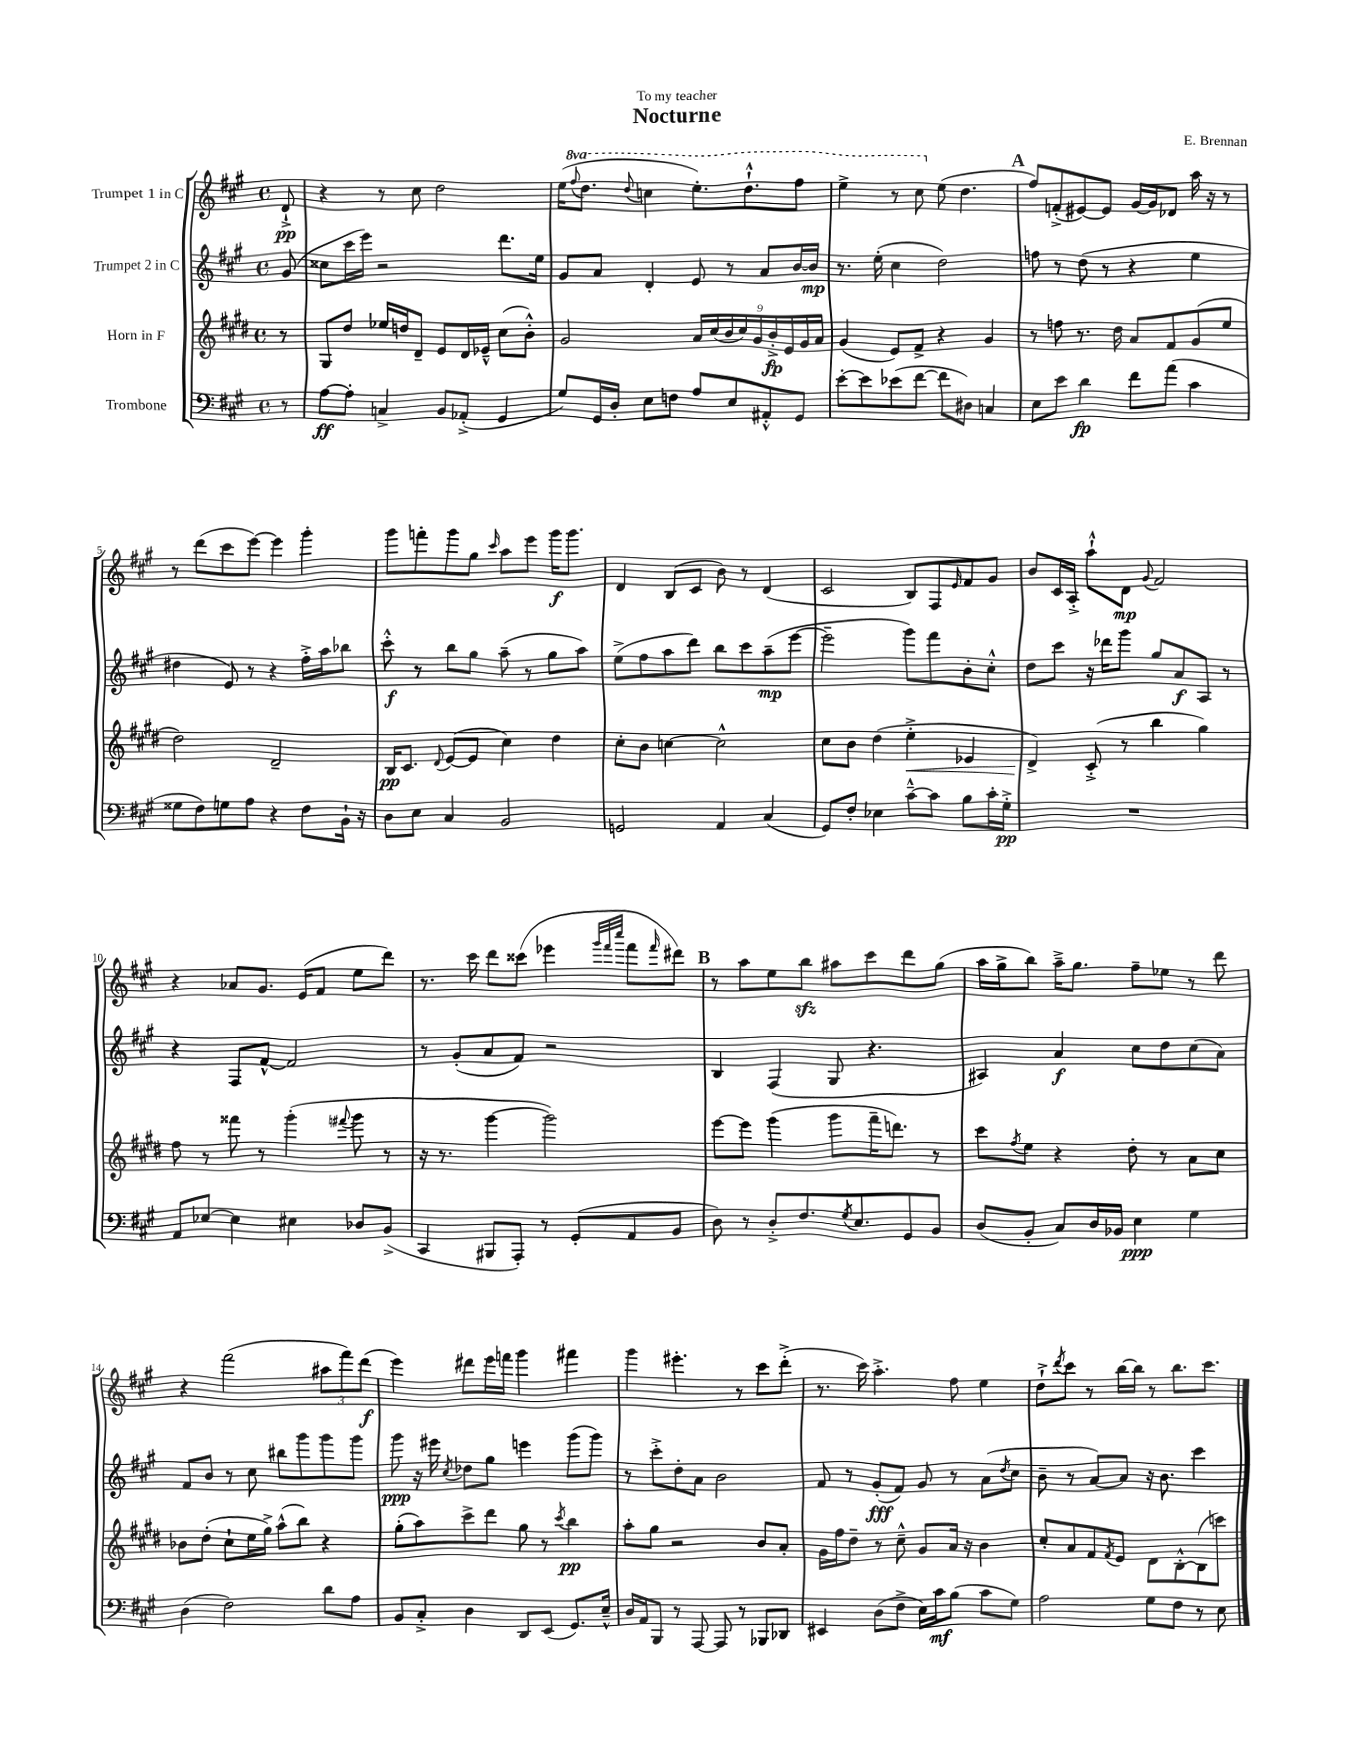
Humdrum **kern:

**kern	**kern	**kern	**kern
*staff4	*staff3	*staff2	*staff1
*clefF4	*clefG2	*clefG2	*clefG2
*k[f#c#g#]	*k[f#c#g#d#]	*k[f#c#g#]	*k[f#c#g#]
*M4/4	*M4/4	*M4/4	*M4/4
*met(c)	*met(c)	*met(c)	*met(c)
8r	8r	(8g#	8d`^
=	=	=	=
[8A	8G#	8cc##	4r
8A']	8dd#	16ccc#	.
.	.	16eee)	.
4C^	16ee-	2r	8r
.	16dd	.	.
.	8d#~	.	8cc#
8BB	8e	.	2dd
(8AA-'^	16d#	.	.
.	16e-~^^	.	.
4GG#	(8cc#	8.ddd	.
.	8b'^^)	.	.
.	.	16ee	.
=	=	=	=
8G#)	2g#	8g#	(16ee
.	.	.	8qqfff#
.	.	.	8.ddd
16GG#	.	8a	.
16D'	.	.	.
.	.	.	8qqddd
8E	.	4d'	4ccc
8F	.	.	.
8A	18a	8e	8.eee')
.	(18cc#	.	.
.	18b	.	.
8E	.	8r	.
.	18cc#)	.	.
.	.	.	8.ddd`^^
.	18g#	.	.
8AA#'^^	.	8a	.
.	18b'^	.	.
.	18e	.	.
8GG#	.	[16b	8fff#
.	18g#	.	.
.	.	16b]	.
.	18a	.	.
=	=	=	=
[8e'	(4g#	8.r	4eee^
8e]	.	.	.
.	.	(16ee'	.
(8e-	8e)	4cc#	8r
[8f#	8f#^	.	8ccc#
8f#]	4r	2dd)	(8ee
8D#)	.	.	4.dd
4C	4g#	.	.
=	=	=	=
8E	8r	8ff	8ff#)
8e	8ff	8r	(8f'^
4d	8.r	(8dd	[8e#)
.	.	8r	8e#]
.	16dd#	.	.
8f#	8a	4r	[16g#
.	.	.	16g#]
(8a	8f#	.	8d-
4c#	(8g#	4ee	16aa
.	.	.	16r
.	8ee	.	8r
=	=	=	=
8G##	2dd#)	4dd#	8r
8F#)	.	.	(8ddd
8G	.	8e)	8ccc#
8A	.	8r	[8eee)
4r	2d#~	4r	4eee]
8F#	.	16ff#'^	4ggg#'
.	.	16aa	.
16BB`	.	8bb-	.
16r	.	.	.
=	=	=	=
8D	16B	8ccc#'^^	8ggg#
.	8.c#	.	.
8E	.	8r	8fff'
.	8qqd#	.	.
4C#	([8e	8bb	8ggg#
.	8e]	8gg#	8gg#
.	.	.	16qqccc#
2BB	4cc#)	(8aa~	8aa
.	.	8r	8eee
.	4dd#	8gg#	16ggg#
.	.	.	8.ggg#
.	.	8aa)	.
=	=	=	=
2GG	8cc#'	(8ee^	4d
.	8b	8ff#	.
.	[4cc	8aa	(8B
.	.	8ddd)	8c#
4AA	2cc^^]	8bb	8b)
.	.	8ccc#	8r
(4C#	.	(8aa~	(4d
.	.	[8eee	.
=	=	=	=
8GG#)	8cc#	2eee~]	2c#
8F#'	8b	.	.
4E-	(4dd#	.	.
[8c#~^^	4ee'^	8ggg#)	8B)
8c#]	.	8fff#	8F#
.	.	.	16qqe
8B	4e-	8b'	8f#
16c#'	.	8cc#'^^	8g#
16G#'^	.	.	.
=	=	=	=
1r	4d#^)	8dd	8b
.	.	8ccc#	16c#
.	.	.	16A'^
.	(8c#'^	16r	8aa`^^
.	.	16ddd-	.
.	8r	8ggg#	8d
.	.	.	8qqg#
.	4bb	8gg#	2f#
.	.	8a	.
.	4gg#)	8A	.
.	.	8r	.
=	=	=	=
8AA	8ff#	4r	4r
[8E-	8r	.	.
4E-]	8fff##	8F#	8a-
.	8r	[8f#^^	8.g#
4E#	(4ggg#'	2f#]	.
.	.	.	(16e
.	.	.	8f#
.	8qqfff#	.	.
8D-	8ggg#	.	8ee
(8BB^	8r	.	8ddd)
=	=	=	=
4CC#	16r	8r	8.r
.	8.r	.	.
.	.	(8g#'	.
.	.	.	16ccc#
8BBB#	[4ggg#	8a	8ddd
8AAA')	.	8f#)	(8ccc##
8r	2ggg#])	2r	4eee-
(8GG#'	.	.	.
.	.	.	32qqggg#
.	.	.	32qqfff#
.	.	.	32qqcccc#
8AA	.	.	8fff#
.	.	.	16qqfff#
8BB	.	.	8ddd#)
=	=	=	=
8D)	[8eee	4B	8r
8r	8eee]	.	8aa
8D'^	(4ggg#	(4F#	8ee
8.F#	.	.	8bb
.	8ggg#	8G#	8aa#
8qG#	.	.	.
8.E	.	.	.
.	16fff#~	4.r	8ccc#
.	8.ddd)	.	.
8GG#	.	.	8ddd
8BB	8r	.	(8gg#
=	=	=	=
(8D	8ccc#	4A#)	16aa
.	.	.	16gg#^
.	8qff#	.	.
8BB'	8ee	.	8bb)
8C#)	4r	4a	16aa~^
.	.	.	8.gg#
16D	.	.	.
16BB-	.	.	.
4E	8dd#'	8cc#	8ff#~
.	8r	8dd	8ee-
4G#	8a	(8cc#	8r
.	8cc#	8a)	8ddd
=	=	=	=
(4D	8b-	8f#	4r
.	(8dd#'	8b	.
2F#)	8cc#`	8r	(2fff#
.	16ee	8cc#	.
.	16gg#^)	.	.
.	(8aa^^	8bb#	.
.	8bb)	8ggg#	.
8d	4r	8ggg#	12aa#
.	.	.	12fff#)
8A	.	8ggg#	.
.	.	.	(12ddd
=	=	=	=
8BB	(8gg#'	8ggg#	4eee)
8C#'^	8aa)	16r	.
.	.	16eee#	.
.	.	8qcc#	.
4D	8ccc#^	8dd-	8ddd#
.	8ddd#	8gg#	16eee
.	.	.	16fff
8DD	8gg#	4eee	4ggg#
(8EE	8r	.	.
.	8qccc#	.	.
8.GG#)	4bb	(8ggg#	4fff#
.	.	8ggg#)	.
16E~^^	.	.	.
=	=	=	=
16D	8aa'	8r	4ggg#
16AA	.	.	.
8BBB	8gg#	8ccc#'^	.
8r	2r	8dd'	4.eee#'
[8AAA	.	8a	.
8AAA]	.	2b	.
8r	.	.	8r
8BBB-	8b	.	8ccc#
8DD-	8a'	.	(8ddd'^
=	=	=	=
4EE#	16g#	8f#	8.r
.	16ff#	.	.
.	8dd#~	8r	.
.	.	.	16ccc#)
(8D	8r	(8g#'	4.aa'^
8F#^	8cc#~^^	8f#)	.
16E)	8g#	8g#	.
16c#	.	.	.
(8B	16a	8r	8ff#
.	16r	.	.
8c#	4b	(8a	4ee
.	.	8qdd	.
8G#)	.	8cc#	.
=	=	=	=
2A	8cc#'	8b~	8dd`^
.	.	.	8qddd
.	8a	8r	8ccc#
.	8f#	[8a)	8r
.	8qf#	.	.
.	8e	8a]	[16bb
.	.	.	16bb]
8G#	8d#	16r	8r
.	.	8.b	.
8F#	[8B'^^	.	8.bb
8r	(8B]	4ccc#	.
.	.	.	8.ccc#
8E	8ccc)	.	.
==	==	==	==
*-	*-	*-	*-
